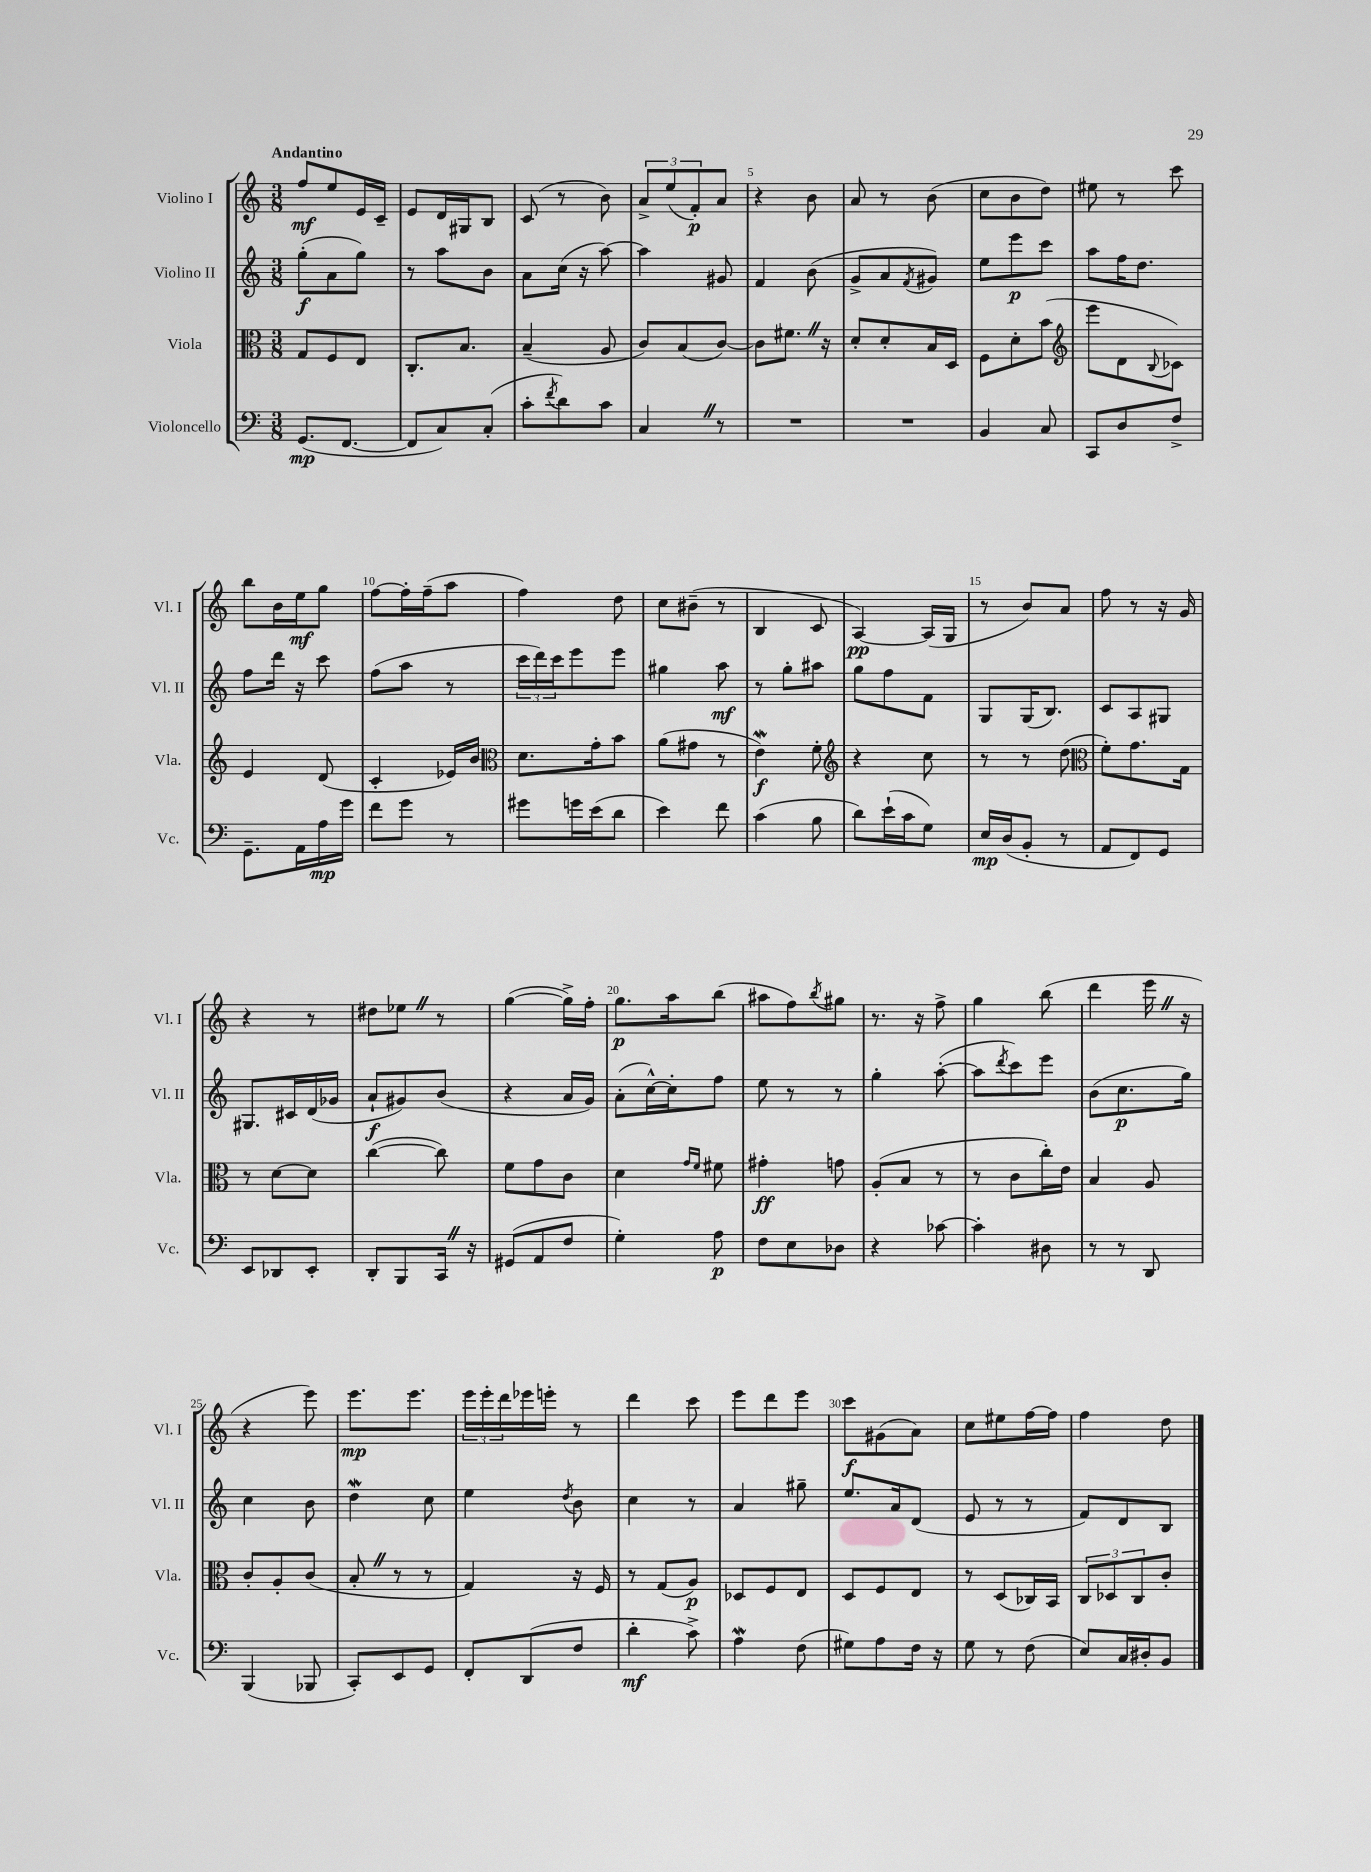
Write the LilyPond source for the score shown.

<<
\new StaffGroup <<
\new Staff = "s0" \with { instrumentName = "Violino I" shortInstrumentName = "Vl. I" } {
    \clef treble \key c \major \numericTimeSignature \time 3/8 \tempo "Andantino"
    f''8\mf e''8 e'16 c'16-- |
    e'8 d'16 gis16 b8 |
    c'8( r8 b'8) |
    \tuplet 3/2 { a'8-> e''8( f'8-.\p) } a'8 |
    r4 b'8 |
    a'8 r8 b'8( |
    c''8 b'8 d''8) |
    eis''8 r8 c'''8 |
    b''8 b'16 e''16\mf g''8 |
    f''8~ f''16-. f''16--( a''8 |
    f''4) d''8 |
    c''8 bis'8--( r8 |
    b4 c'8 |
    a4~\pp) a16( g16 |
    r8 b'8) a'8 |
    f''8 r8 r16 g'16 |
    r4 r8 |
    dis''8 ees''8 \once \override BreathingSign.text = \markup { \musicglyph "scripts.caesura.straight" } \breathe r8 |
    g''4~( g''16->) f''16-. |
    g''8.\p a''16 b''8( |
    ais''8 f''8) \acciaccatura { b''8 } gis''8 |
    r8. r16 f''8-> |
    g''4 b''8( |
    d'''4 e'''16 \once \override BreathingSign.text = \markup { \musicglyph "scripts.caesura.straight" } \breathe r16 |
    r4 e'''8) |
    e'''8.\mp e'''8. |
    \tuplet 3/2 { e'''16 e'''16-. d'''16 } ees'''16 e'''16-. r8 |
    d'''4 c'''8 |
    e'''8 d'''8 e'''8 |
    c'''8\f gis'8( a'8) |
    c''8 eis''8 f''16~ f''16 |
    f''4 d''8 \bar "|." |
}
\new Staff = "s1" \with { instrumentName = "Violino II" shortInstrumentName = "Vl. II" } {
    \clef treble \key c \major \numericTimeSignature \time 3/8
    g''8-.\f( a'8 g''8) |
    r8 a''8 b'8 |
    a'8 c''16( r16 a''8~) |
    a''4 gis'8 |
    f'4 b'8( |
    g'8-> a'8 \acciaccatura { f'8 } gis'8) |
    e''8 e'''8\p c'''8 |
    a''8 f''16 d''8. |
    f''8 d'''16 r16 c'''8 |
    f''8( a''8 r8 |
    \tuplet 3/2 { c'''16 d'''16) c'''16 } e'''8 e'''8 |
    gis''4 a''8\mf |
    r8 g''8-. ais''8 |
    g''8 f''8 f'8 |
    g8 g16( b8.) |
    c'8 a8 gis8 |
    gis8. cis'16 d'16( ges'16 |
    a'8-!\f gis'8) b'8( |
    r4 a'16 g'16) |
    a'8-.( c''16~-^) c''16-. f''8 |
    e''8 r8 r8 |
    g''4-. a''8~-.( |
    a''8 \acciaccatura { d'''8 } c'''8) e'''8 |
    b'8( c''8.\p g''16) |
    c''4 b'8 |
    d''4\mordent c''8 |
    e''4 \acciaccatura { d''8 } b'8 |
    c''4 r8 |
    a'4 gis''8-- |
    e''8. a'16 d'8( |
    e'8 r8 r8 |
    f'8) d'8 b8 \bar "|." |
}
\new Staff = "s2" \with { instrumentName = "Viola" shortInstrumentName = "Vla." } {
    \clef alto \key c \major \numericTimeSignature \time 3/8
    g8 f8 e8 |
    c8.-. b8. |
    b4--( a8 |
    c'8) b8( c'8~) |
    c'8 fis'8. \once \override BreathingSign.text = \markup { \musicglyph "scripts.caesura.straight" } \breathe r16 |
    d'8-. d'8-. b16 d16 |
    f8 d'8-. b'8( |
    \clef treble e'''8 d'8 \appoggiatura { b8 } ces'8) |
    e'4 d'8( |
    c'4-. ees'16) b'16 |
    \clef alto d'8. g'16-. b'8 |
    a'8( gis'8 r8 |
    e'4\mordent\f) f'8-. |
    \clef treble r4 c''8 |
    r8 r8 d''8( |
    \clef alto f'8-.) g'8. g16 |
    r8 d'8~ d'8 |
    c''4~( c''8) |
    f'8 g'8 c'8 |
    d'4 \grace { g'16 f'16 } fis'8 |
    gis'4-.\ff g'8 |
    a8-.( b8 r8 |
    r8 c'8 c''16-.) e'16 |
    b4 a8 |
    c'8-. a8-. c'8( |
    b8-. \once \override BreathingSign.text = \markup { \musicglyph "scripts.caesura.straight" } \breathe r8 r8 |
    g4) r16 f16 |
    r8 g8( a8\p) |
    des8 f8 e8 |
    d8 f8 e8 |
    r8 d8( ces16) b,16 |
    \tuplet 3/2 { c8 des8 c8 } c'8-. \bar "|." |
}
\new Staff = "s3" \with { instrumentName = "Violoncello" shortInstrumentName = "Vc." } {
    \clef bass \key c \major \numericTimeSignature \time 3/8
    g,8.\mp( f,8.~ |
    f,8 c8) c8-.( |
    c'8-. \acciaccatura { f'8 } d'8) c'8 |
    c4 \once \override BreathingSign.text = \markup { \musicglyph "scripts.caesura.straight" } \breathe r8 |
    R4. |
    R4. |
    b,4 c8 |
    c,8 d8 f8-> |
    g,8.-- a,16 a16\mp g'16 |
    f'8 g'8 r8 |
    gis'8 g'16 e'16( d'8 |
    e'4) f'8 |
    c'4( b8 |
    d'8) e'16-!( c'16 g8) |
    e16\mp d16( b,8-. r8 |
    a,8 f,8) g,8 |
    e,8 des,8 e,8-. |
    d,8-. b,,8 c,16 \once \override BreathingSign.text = \markup { \musicglyph "scripts.caesura.straight" } \breathe r16 |
    gis,8( a,8 f8 |
    g4-.) a8\p |
    f8 e8 des8 |
    r4 ces'8~ |
    ces'4-. dis8 |
    r8 r8 d,8 |
    b,,4( bes,,8 |
    c,8-.) e,8 g,8 |
    f,8-. d,8( f8 |
    d'4-.\mf c'8->) |
    a4\mordent f8( |
    gis8) a8 f16 r16 |
    g8 r8 f8( |
    e8) c16 dis16-. b,8 \bar "|." |
}
>>
>>
\layout { \context { \Score \override BarNumber.break-visibility = ##(#f #t #t) barNumberVisibility = #(every-nth-bar-number-visible 5) } }
